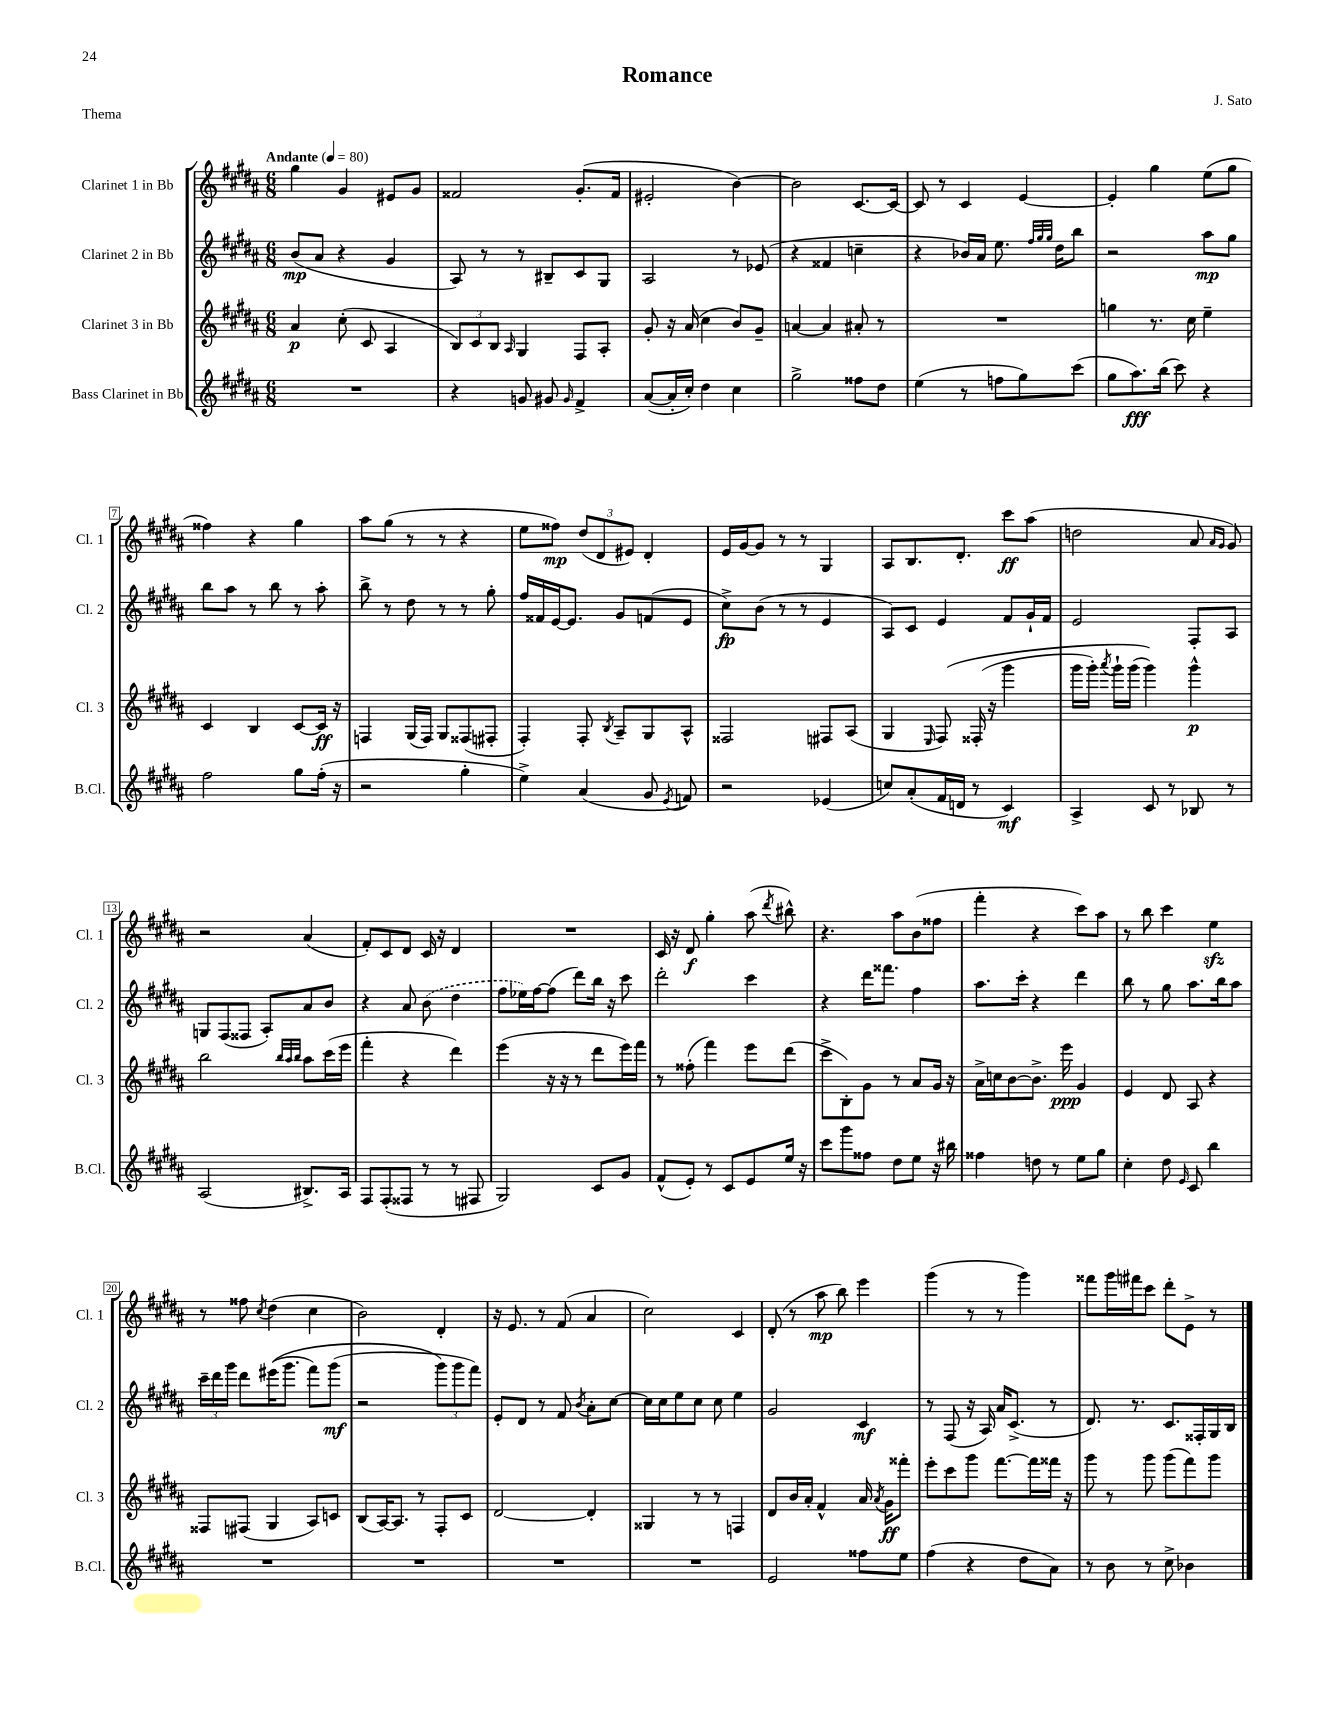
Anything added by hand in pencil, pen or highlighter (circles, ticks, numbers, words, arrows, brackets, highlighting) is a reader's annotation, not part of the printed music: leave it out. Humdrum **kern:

**kern	**dynam	**kern	**dynam	**kern	**dynam	**kern	**dynam
*part4	*part4	*part3	*part3	*part2	*part2	*part1	*part1
*staff4	*staff4	*staff3	*staff3	*staff2	*staff2	*staff1	*staff1
*I"Bass Clarinet in Bb	*	*I"Clarinet 3 in Bb	*	*I"Clarinet 2 in Bb	*	*I"Clarinet 1 in Bb	*
*I'B.Cl.	*	*I'Cl. 3	*	*I'Cl. 2	*	*I'Cl. 1	*
*clefG2	*	*clefG2	*	*clefG2	*	*clefG2	*
*k[f#c#g#d#a#]	*	*k[f#c#g#d#a#]	*	*k[f#c#g#d#a#]	*	*k[f#c#g#d#a#]	*
*M6/8	*	*M6/8	*	*M6/8	*	*M6/8	*
*MM80	*	*MM80	*	*MM80	*	*MM80	*
=1	=1	=1	=1	=1	=1	=1	=1
!	!	!	!	!	!	!LO:TX:a:B:t=Andante	!
2.r	.	4a#/	p	(8b/L	mp	4gg#\	.
.	.	.	.	8a#/J	.	.	.
.	.	(8cc#'\	.	4r	.	4g#/	.
.	.	8c#/	.	.	.	.	.
.	.	4A#/	.	4g#/	.	8e#X/L	.
.	.	.	.	.	.	8g#/J	.
=2	=2	=2	=2	=2	=2	=2	=2
4r	.	12B/L)	.	8A#/)	.	2f##X/	.
.	.	12c#/	.	.	.	.	.
.	.	.	.	8r	.	.	.
.	.	12B/J	.	.	.	.	.
.	.	16qqA#/	.	.	.	.	.
8gn/	.	4G#/	.	8r	.	.	.
8g#X/	.	.	.	8B#X~/L	.	.	.
16qqg#/	.	.	.	.	.	.	.
4f#^/	.	8F#/L	.	8c#/	.	(8.g#'/L	.
.	.	8A#'/J	.	8G#/J	.	.	.
.	.	.	.	.	.	16f##/Jk	.
=3	=3	=3	=3	=3	=3	=3	=3
([8a#/L	.	8g#'/	.	2A#/	.	2e#X'/	.
16a#'/L]	.	16r	.	.	.	.	.
16cc#'/JJ)	.	(16a#/	.	.	.	.	.
4dd#\	.	4cc#\	.	.	.	.	.
4cc#\	.	8b/L)	.	8r	.	[4b\)	.
.	.	8g#~/J	.	(8e-X/	.	.	.
=4	=4	=4	=4	=4	=4	=4	=4
2gg#^\	.	[4an/	.	4r	.	2b\]	.
.	.	4a/]	.	4f##X/	.	.	.
8ff##X\L	.	8a#X'/	.	4ccn~\	.	[8.c#/L	.
8dd#\J	.	8r	.	.	.	.	.
.	.	.	.	.	.	16c#/Jk_	.
=5	=5	=5	=5	=5	=5	=5	=5
(4ee\	.	2.r	.	4r	.	8c#/]	.
.	.	.	.	.	.	8r	.
8r	.	.	.	16b-X/LL)	.	4c#/	.
.	.	.	.	16a#/JJ	.	.	.
8ffn\L	.	.	.	8.ee\	.	.	.
8gg#\)	.	.	.	.	.	[4e/	.
.	.	.	.	32qqff#/LLL	.	.	.
.	.	.	.	32qqgg#/	.	.	.
.	.	.	.	32qqgg#/JJJ	.	.	.
.	.	.	.	16dd#\KL	.	.	.
(8ccc#\J	.	.	.	8bb\J	.	.	.
=6	=6	=6	=6	=6	=6	=6	=6
8gg#\L	.	4ggn\	.	2r	.	4e'/]	.
8.aa#\)	fff	.	.	.	.	.	.
.	.	8.r	.	.	.	4gg#\	.
(16bb\Jk	.	.	.	.	.	.	.
8ccc#\)	.	.	.	.	.	.	.
.	.	16cc#\	.	.	.	.	.
4r	.	4ee~\	.	8aa#\L	mp	(8ee\L	.
.	.	.	.	8gg#\J	.	8gg#\J	.
!!LO:LB:g=z
=7	=7	=7	=7	=7	=7	=7	=7
2ff#\	.	4c#/	.	8bb\L	.	4ff##X\)	.
.	.	.	.	8aa#\J	.	.	.
.	.	4B/	.	8r	.	4r	.
.	.	.	.	8bb\	.	.	.
8gg#\L	.	[8c#/L	.	8r	.	4gg#\	.
(16ff#'\Jk	.	16c#/Jk]	ff	8aa#'\	.	.	.
16r	.	16r	.	.	.	.	.
=8	=8	=8	=8	=8	=8	=8	=8
2r	.	4Fn/	.	8bb^\	.	8aa#\L	.
.	.	.	.	8r	.	(8gg#\J	.
.	.	(16G#/LL	.	8dd#\	.	8r	.
.	.	16F/JJ)	.	.	.	.	.
.	.	8G#/L	.	8r	.	8r	.
4gg#'\	.	(8F##X/	.	8r	.	4r	.
.	.	8F#X'/J	.	8gg#'\	.	.	.
=9	=9	=9	=9	=9	=9	=9	=9
4ee^\)	.	4F#'/)	.	16ff#/LL	.	8ee\L	.
.	.	.	.	16f##X/	.	.	.
.	.	.	.	[16e/J	.	8ff##X\J)	mp
.	.	.	.	8.e/J]	.	.	.
(4a#/	.	8F#'/	.	.	.	(12dd#/L	.
.	.	.	.	.	.	12d#/	.
.	.	8qB/	.	.	.	.	.
.	.	8A#~/L	.	8g#/L	.	.	.
.	.	.	.	.	.	12e#X/J)	.
8g#/	.	8G#/	.	(8fn/	.	4d#'/	.
8qe/	.	.	.	.	.	.	.
8fn/)	.	8A#^^/J	.	8e/J	.	.	.
=10	=10	=10	=10	=10	=10	=10	=10
2r	.	2F##X/	.	8cc#^\L)	fp	16e/LL	.
.	.	.	.	.	.	[16g#/J	.
.	.	.	.	(8b\J	.	8g#/J]	.
.	.	.	.	8r	.	8r	.
.	.	.	.	8r	.	8r	.
(4e-X/	.	8F#X/L	.	4e/	.	4G#/	.
.	.	(8A#/J	.	.	.	.	.
=11	=11	=11	=11	=11	=11	=11	=11
8ccn/L)	.	4G#/	.	8A#/L)	.	8A#/L	.
(8a#'/	.	.	.	8c#/J	.	8.B/	.
.	.	16qqE/	.	.	.	.	.
16f#/L	.	(8F#/)	.	4e/	.	.	.
16dn/JJ	.	.	.	.	.	8.d#'/J	.
8r	.	(16F##X'/	.	.	.	.	.
.	.	16r	.	.	.	.	.
4c#/)	mf	4ggg#\	.	8f#/L	.	8ccc#\L	ff
.	.	.	.	16g#`/L	.	(8aa#\J	.
.	.	.	.	16f#/JJ	.	.	.
=12	=12	=12	=12	=12	=12	=12	=12
4A#^/	.	16ggg#\LL	.	2e/	.	2ddn\	.
.	.	16ggg#'\JJ)	.	.	.	.	.
.	.	8qaaa#/	.	.	.	.	.
.	.	16ggg#`\LL	.	.	.	.	.
.	.	(16ggg#\JJ	.	.	.	.	.
8c#/	.	4ggg#\))	.	.	.	.	.
8r	.	.	.	.	.	.	.
8B-X/	.	4ggg#^^\	p	8F#'/L	.	8a#/	.
.	.	.	.	.	.	16qqa#/LL	.
.	.	.	.	.	.	16qqg#/JJ	.
8r	.	.	.	8A#/J	.	8g#/)	.
!!LO:LB:g=z
=13	=13	=13	=13	=13	=13	=13	=13
(2A#/	.	2bb\	.	8Gn/L	.	2r	.
.	.	.	.	(8F#/	.	.	.
.	.	.	.	8F##X/J	.	.	.
.	.	.	.	8A#'/L)	.	.	.
.	.	32qqbb/LLL	.	.	.	.	.
.	.	32qqaa#/	.	.	.	.	.
.	.	32qqbb/JJJ	.	.	.	.	.
8.B#X^/L)	.	8aa#\L	.	8a#/	.	(4a#/	.
.	.	(16ccc#\L	.	8b/J	.	.	.
16A#/Jk	.	16eee\JJ	.	.	.	.	.
=14	=14	=14	=14	=14	=14	=14	=14
8F#/L	.	4fff#'\	.	4r	.	8f#'/L)	.
(8F#'/	.	.	.	.	.	8c#/	.
8F##X/J	.	4r	.	8a#/	.	8d#/J	.
8r	.	.	.	(8b\	.	16c#/	.
.	.	.	.	.	.	16r	.
8r	.	4ddd#\)	.	4dd#\	.	4d#/	.
8F#X/	.	.	.	.	.	.	.
=15	=15	=15	=15	=15	=15	=15	=15
2G#/)	.	(4eee\	.	8ff#\L	.	2.r	.
.	.	.	.	16ee-X\L)	.	.	.
.	.	.	.	[16ff#\J	.	.	.
.	.	16r	.	(8ff#\J]	.	.	.
.	.	16r	.	.	.	.	.
.	.	8r	.	8ddd#\L)	.	.	.
8c#/L	.	8ddd#\L	.	16bb\Jk	.	.	.
.	.	.	.	16r	.	.	.
8g#/J	.	16eee\L)	.	8ccc#\	.	.	.
.	.	16fff#\JJ	.	.	.	.	.
=16	=16	=16	=16	=16	=16	=16	=16
(8f#^^/L	.	8r	.	2ddd#'\	.	16c#/	.
.	.	.	.	.	.	16r	.
8e'/J)	.	(8ff##X'\	.	.	.	8d#/	f
8r	.	4fff#\)	.	.	.	4gg#'\	.
8c#/L	.	.	.	.	.	.	.
8e/	.	8eee\L	.	4ccc#\	.	(8aa#\	.
.	.	.	.	.	.	8qddd#/	.
16ee/Jk	.	(8ddd#\J	.	.	.	8bb#X^^\)	.
16r	.	.	.	.	.	.	.
=17	=17	=17	=17	=17	=17	=17	=17
8ccc#\L	.	8ccc#^\L	.	4r	.	4.r	.
8ggg#\	.	8B'\)	.	.	.	.	.
8ff##X\J	.	8g#\J	.	16ddd#\KL	.	.	.
.	.	.	.	8.fff##X\J	.	.	.
8dd#\L	.	8r	.	.	.	8aa#\L	.
8ee\J	.	8a#/L	.	4ff#\	.	(8b\	.
16r	.	16g#/Jk	.	.	.	8ff##X\J	.
16bb#X\	.	16r	.	.	.	.	.
=18	=18	=18	=18	=18	=18	=18	=18
4ff##X\	.	16a#^\LL	.	8.aa#\L	.	4fff#'\	.
.	.	16ccn\J	.	.	.	.	.
.	.	[8b\	.	.	.	.	.
.	.	.	.	16ccc#'\Jk	.	.	.
8ddn\	.	8.b^\J]	.	4r	.	4r	.
8r	.	.	.	.	.	.	.
.	.	16eee\	ppp	.	.	.	.
8ee\L	.	4g#/	.	4ddd#\	.	8ccc#\L)	.
8gg#\J	.	.	.	.	.	8aa#\J	.
=19	=19	=19	=19	=19	=19	=19	=19
4cc#'\	.	4e/	.	8bb\	.	8r	.
.	.	.	.	8r	.	8bb\	.
8dd#\	.	8d#/	.	8gg#\	.	4ccc#\	.
16qqe/	.	.	.	.	.	.	.
8c#/	.	8A#/	.	8.aa#\L	.	.	.
4bb\	.	4r	.	.	.	4eezz\	.
.	.	.	.	16bb\k	.	.	.
.	.	.	.	8aa#\J	.	.	.
!!LO:LB:g=z
=20	=20	=20	=20	=20	=20	=20	=20
2.r	.	8F##X/L	.	24ccc#~\LL	.	8r	.
.	.	.	.	24ddd#\	.	.	.
.	.	.	.	24ggg#\JJ	.	.	.
.	.	(8F#X/J	.	8ddd#\L	.	8ff##X\	.
.	.	.	.	.	.	8qcc#/	.
.	.	4G#/	.	((16eee#X\K	.	(4dd#\	.
.	.	.	.	8.ggg#\J	.	.	.
.	.	8A#/L)	.	8fff#\L)	.	4cc#\	.
.	.	8cn/J	.	(8ggg#\J	mf	.	.
=21	=21	=21	=21	=21	=21	=21	=21
2.r	.	(8B/L	.	2r	.	2b\)	.
.	.	[16A#/K)	.	.	.	.	.
.	.	8.A#/J]	.	.	.	.	.
.	.	8r	.	.	.	.	.
.	.	8F#'/L	.	12ggg#\L)	.	4d#'/	.
.	.	.	.	12ggg#\	.	.	.
.	.	8c#/J	.	.	.	.	.
.	.	.	.	12fff#\J)	.	.	.
=22	=22	=22	=22	=22	=22	=22	=22
2.r	.	[2d#/	.	8e'/L	.	16r	.
.	.	.	.	.	.	8.e/	.
.	.	.	.	8d#/J	.	.	.
.	.	.	.	8r	.	8r	.
.	.	.	.	8f#/	.	(8f#/	.
.	.	.	.	8qb/	.	.	.
.	.	4d#'/]	.	8a#'\L	.	4a#/	.
.	.	.	.	[8cc#\J	.	.	.
=23	=23	=23	=23	=23	=23	=23	=23
2.r	.	4G##X/	.	16cc#\LL]	.	2cc#\)	.
.	.	.	.	16cc#\J	.	.	.
.	.	.	.	8ee\	.	.	.
.	.	8r	.	8cc#\J	.	.	.
.	.	8r	.	8cc#\	.	.	.
.	.	4Fn/	.	4ee\	.	4c#/	.
=24	=24	=24	=24	=24	=24	=24	=24
2e/	.	8d#/L	.	2g#/	.	(8d#'/	.
.	.	16b/L	.	.	.	8r	.
.	.	16a#'/JJ	.	.	.	.	.
.	.	4f#^^/	.	.	.	8aa#\	mp
.	.	.	.	.	.	8bb\)	.
8ff##X\L	.	16a#/	.	4c#/	mf	4eee\	.
.	.	8qa#/	.	.	.	.	.
.	.	16g#\KL	ff	.	.	.	.
8ee\J	.	8fff##X'\J	.	.	.	.	.
=25	=25	=25	=25	=25	=25	=25	=25
(4ff#\	.	8eee'\L	.	8r	.	(4ggg#\	.
.	.	8ccc#\	.	(8F#/	.	.	.
4r	.	8ggg#\J	.	16r	.	8r	.
.	.	.	.	16A#/)	.	.	.
.	.	[8.fff#\L	.	16a#/KL	.	8r	.
.	.	.	.	(8.c#^/J	.	.	.
8dd#\L	.	.	.	.	.	4ggg#\)	.
.	.	16fff#\L]	.	.	.	.	.
8a#\J)	.	16fff##X\JJ	.	8r	.	.	.
.	.	16r	.	.	.	.	.
=26	=26	=26	=26	=26	=26	=26	=26
8r	.	8ggg#\	.	8.d#/)	.	8fff##X\L	.
8b\	.	8r	.	.	.	16ggg#\L	.
.	.	.	.	8.r	.	16fff#X\J	.
8r	.	8ggg#\	.	.	.	8ccc#\J	.
8cc#^\	.	(8ggg#\L	.	8.c#/L	.	8ddd#'\L	.
4b-X\	.	8fff#\)	.	.	.	8e^\J	.
.	.	.	.	16F##X'/L	.	.	.
.	.	8ggg#\J	.	16G#/	.	8r	.
.	.	.	.	16B/JJ	.	.	.
==	==	==	==	==	==	==	==
*-	*-	*-	*-	*-	*-	*-	*-
